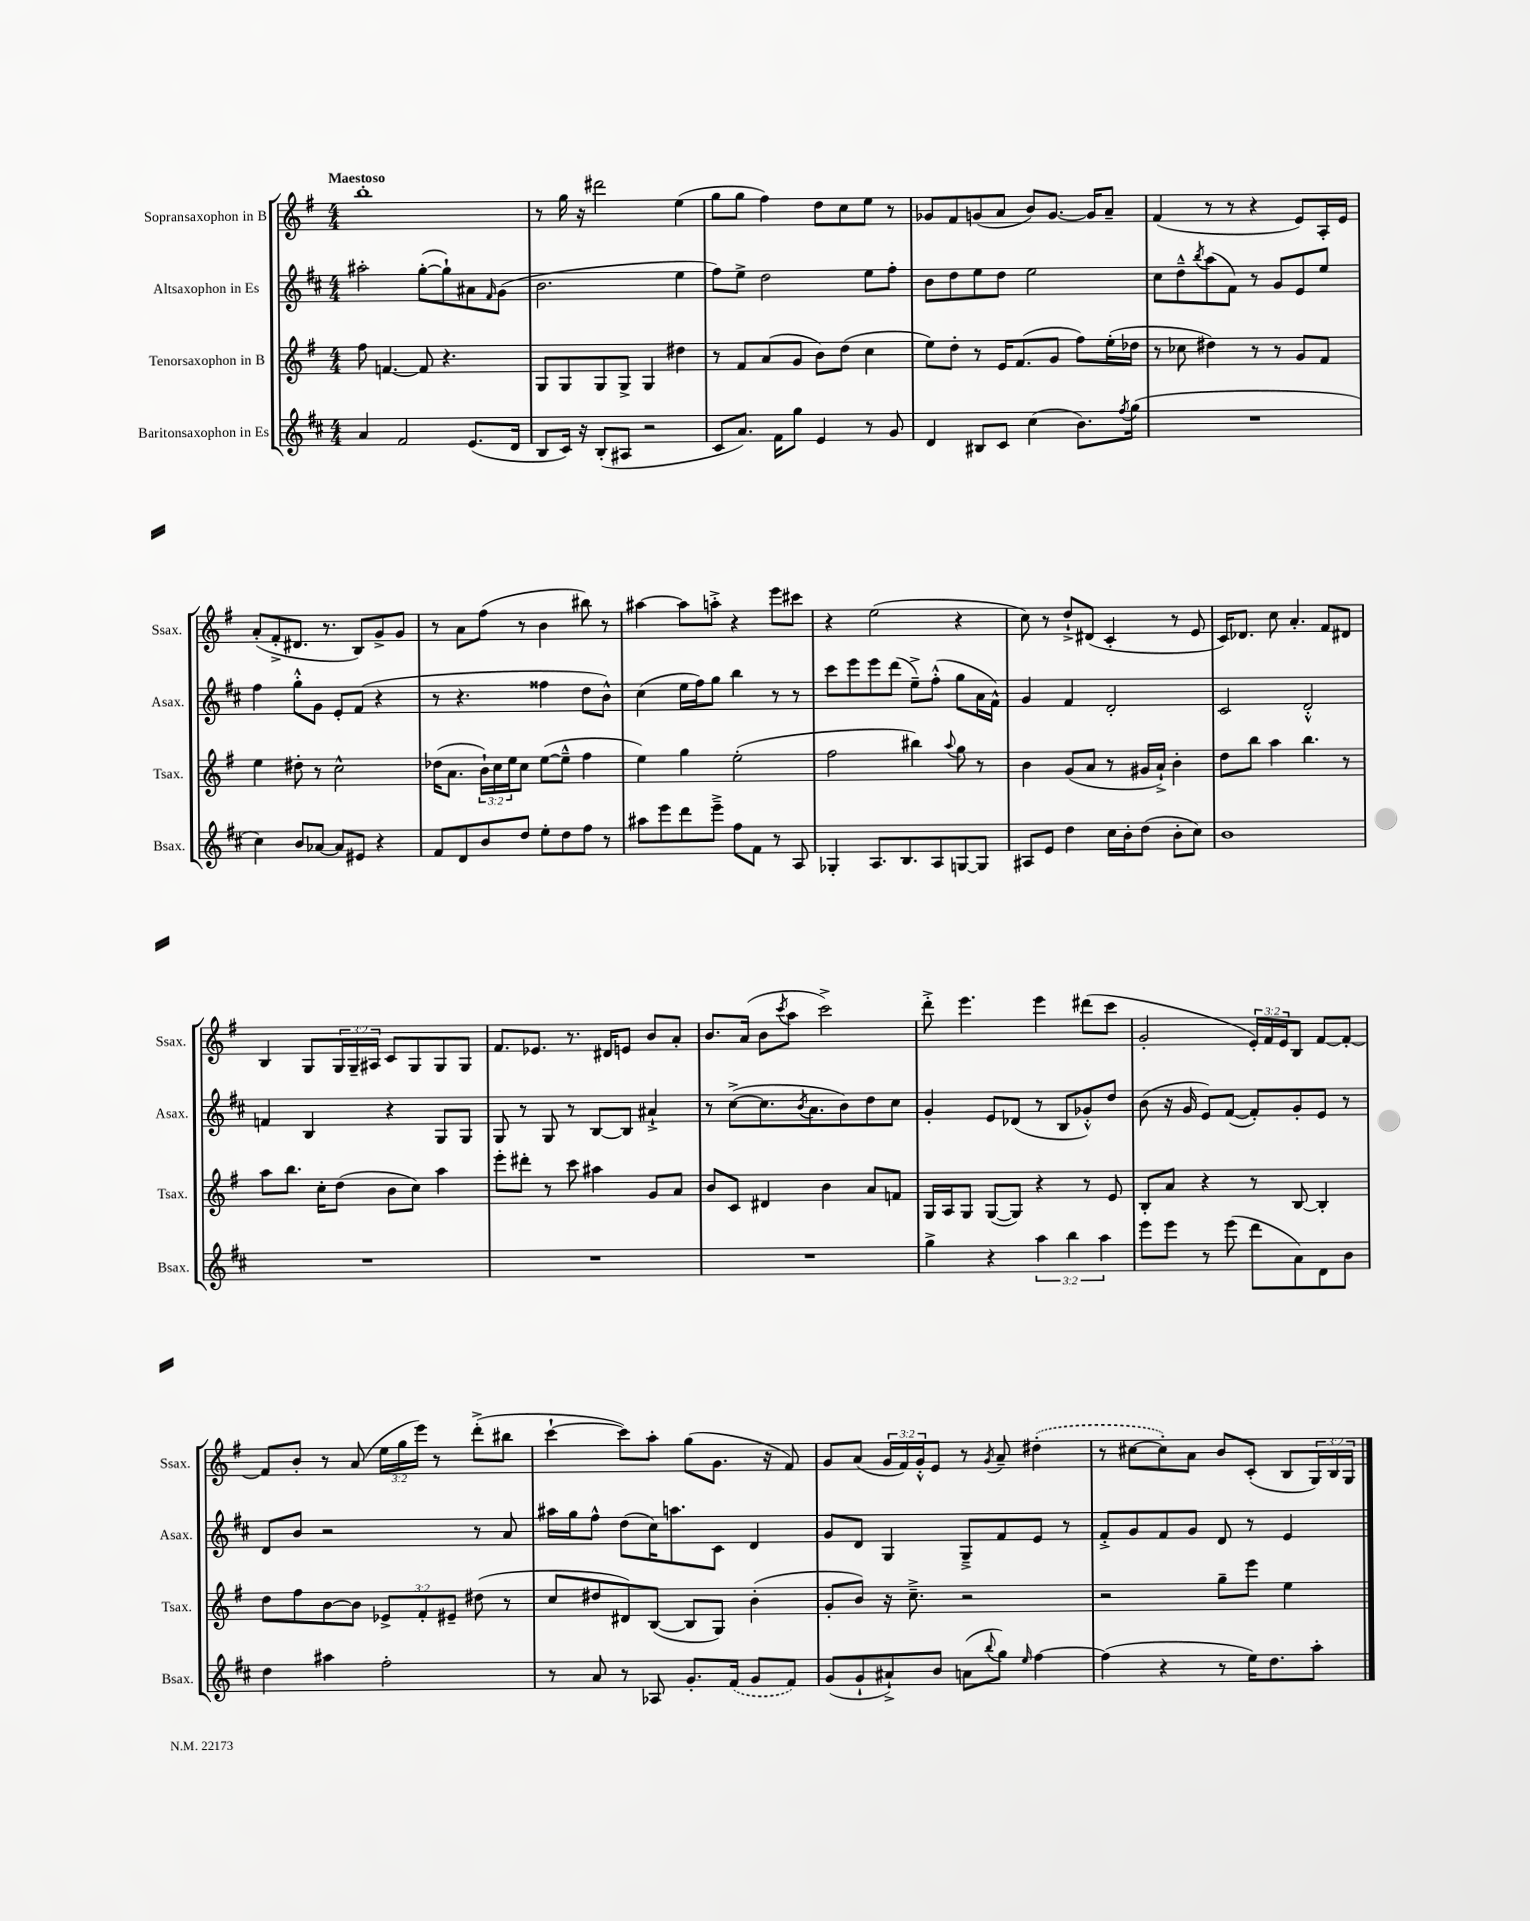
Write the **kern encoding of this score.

**kern	**kern	**kern	**kern
*part4	*part3	*part2	*part1
*staff4	*staff3	*staff2	*staff1
*I"Baritonsaxophon in Es	*I"Tenorsaxophon in B	*I"Altsaxophon in Es	*I"Sopransaxophon in B
*I'Bsax.	*I'Tsax.	*I'Asax.	*I'Ssax.
*clefG2	*clefG2	*clefG2	*clefG2
*k[f#c#]	*k[f#]	*k[f#c#]	*k[f#]
*M4/4	*M4/4	*M4/4	*M4/4
=1	=1	=1	=1
!	!	!	!LO:TX:a:B:t=Maestoso
4a/	8ff#\	2aa#X'\	1bb'
.	[4.fn/	.	.
2f#/	.	.	.
.	8f/]	([8gg'\L	.
.	4.r	8gg`\])	.
(8.e/L	.	8a#X\	.
.	.	16qqf#/	.
.	.	(8g\J	.
16d/Jk	.	.	.
=2	=2	=2	=2
8B/L	8G/L	2.b\	8r
16c#/Jk)	8G/	.	16gg\
16r	.	.	16r
(8B'/L	8G/	.	2ddd#X\
8A#X/J	8G^/J	.	.
2r	4G/	.	.
.	4dd#X\	4ee\	(4ee\
=3	=3	=3	=3
8c#/L	8r	8ff#\L)	8gg\L
8.a/J)	8f#/L	8ee^\J	8gg\J
.	(8a/	2dd\	4ff#\)
16f#\KL	.	.	.
8gg\J	8g/J	.	.
4e/	8b\L)	.	8dd\L
.	(8dd\J	.	8cc\
8r	4cc\	8ee\L	8ee\J
8g/	.	8ff#'\J	8r
=4	=4	=4	=4
4d/	8ee\L)	8b\L	8g-X/L
.	8dd'\J	8dd\	8f#/
8B#X/L	8r	8ee\	(8gn/
8c#/J	16e/KL	8dd\J	8a/J
.	(8.f#/	.	.
(4cc#\	.	2ee\	8b/L)
.	8g/J	.	[8.g/J
8.b\L)	8ff#\L)	.	.
.	.	.	16g/KL]
.	(16ee'\L	.	8a~/J
8qff#/	.	.	.
(16gg\Jk	16dd-X\JJ	.	.
=5	=5	=5	=5
1r	8r	8cc#\L	(4f#/
.	8cc-X\	8dd~^^\	.
.	.	8qbb/	.
.	4dd#X\)	(8aa\	8r
.	.	8f#\J)	8r
.	8r	8r	4r
.	8r	8g/L	.
.	8g/L	8e/	8e/L)
.	8f#/J	8ee/J	16A'/L
.	.	.	16e/JJ
!!LO:LB:g=z
=6	=6	=6	=6
4cc#\)	4ee\	4ff#\	(8a'/L
.	.	.	8f#'^/
8b/L	8dd#X'\	8gg'^^\L	8.d#X/J
[8a-X/J	8r	8g\J	.
.	.	.	8.r
8a-/L]	2cc^^\	8e'/L	.
8e#X/J	.	(8f#/J	8B/L)
4r	.	4r	8g^/
.	.	.	8g/J
=7	=7	=7	=7
8f#/L	(16dd-X\KL	8r	8r
.	8.a\J	.	.
8d/	.	4.r	8a\L
8b/	24b`\LL)	.	(8ff#\J
.	24cc\	.	.
.	24ee\J	.	.
8dd/J	8cc\J	.	8r
8ee'\L	([8ee\L	4ff##X\	4b\
8dd\	8ee~^^\J]	.	.
8ff#\J	4ff#\	8dd\L	8bb#X\)
8r	.	8b^^\J)	8r
=8	=8	=8	=8
8aa#X\L	4ee\)	(4cc#\	[4aa#X\
8eee\	.	.	.
8ddd\	4gg\	16ee\LL	8aa#\L]
.	.	16ff#\J)	.
8eee~^\J	.	8gg\J	8aan'^\J
8ff#\L	(2ee'\	4bb\	4r
8f#\J	.	.	.
8r	.	8r	8eee\L
8A/	.	8r	8ccc#X\J
=9	=9	=9	=9
4G-X'/	2ff#\	8ccc#\L	4r
.	.	8eee\	.
8.A/L	.	8eee\	(2ee\
.	.	(8ddd\J	.
8.B/	.	.	.
.	4bb#X\)	8ee~^\L)	.
8A/	.	(8ff#'^^\J	.
.	8qqaa/	.	.
[8Gn/	8gg\	8gg\L	4r
8G/J]	8r	16a\L	.
.	.	16f#^^\JJ)	.
=10	=10	=10	=10
8A#X/L	4b\	4g/	8cc\)
8e/J	.	.	8r
4dd\	(8g/L	4f#/	8dd`^/L
.	8a/J	.	(8d#X/J
16cc#\LL	8r	2d'/	4c'/
16b'\J	.	.	.
(8dd\J	16g#X/LL	.	.
.	16a`^/JJ)	.	.
8b'\L	4b'\	.	8r
8cc#\J)	.	.	8e/
=11	=11	=11	=11
1b	8dd\L	2c#/	16c/KL)
.	.	.	8.d-X/J
.	8bb\J	.	.
.	4aa\	.	8cc\
.	.	.	4.a'/
.	4.bb\	2d'^^/	.
.	.	.	8f#/L
.	8r	.	8d#X/J
!!LO:LB:g=z
=12	=12	=12	=12
1r	8aa\L	4fn/	4B/
.	8.bb\J	.	.
.	.	4B/	8G/L
.	16cc'\KL	.	.
.	(8dd\J	.	24G/L
.	.	.	24G~/
.	.	.	24A#X/JJ
.	8b\L	4r	8c/L
.	8cc\J)	.	8G/
.	4aa\	8G/L	8G/
.	.	8G/J	8G/J
=13	=13	=13	=13
1r	8eee'\L	8G/	8.f#/L
.	8ddd#X'\J	8r	.
.	.	.	8.e-X/J
.	8r	8G/	.
.	8ccc\	8r	8.r
.	4aa#X\	[8B/L	.
.	.	.	16d#X/KL
.	.	8B/J]	8en/J
.	8g/L	4a#X`^/	8b/L
.	8a/J	.	8a'/J
=14	=14	=14	=14
1r	8b/L	8r	8.b/L
.	8c/J	([8cc#^\L	.
.	.	.	(16a/Jk
.	4d#X/	8.cc#\]	8b\L
.	.	.	8qccc/
.	.	.	8aa\J
.	.	8qb/	.
.	.	8.a\	.
.	4b\	.	2ccc^\)
.	.	8b\)	.
.	8a/L	8dd\	.
.	8fn/J	8cc#\J	.
=15	=15	=15	=15
4gg^\	16G/LL	4g'/	8ddd'^\
.	16A/J	.	.
.	8G/J	.	4.eee\
4r	([8G/L	8e/L	.
.	8G/J])	(8d-X/J	.
6aa\	4r	8r	4eee\
.	.	8B/L	.
6bb\	.	.	.
.	8r	8g-X'^^/)	(8ddd#X\L
6aa\	.	.	.
.	8e/	8dd/J	8ccc\J
=16	=16	=16	=16
8eee\L	8B'/L	(8b\	2g'/
8eee\J	8a/J	16r	.
.	.	16g/	.
8r	4r	8e/L)	.
(8eee\	.	([8f#/J	.
8ddd\L	8r	8f#'/L])	24e'/LL)
.	.	.	24f#/
.	.	.	24e/J
8a\)	[8B/	8g'/	8B/J
8d\	4B'/]	8e/J	[8f#/L
8b\J	.	8r	8f#'/J_
!!LO:LB:g=z
=17	=17	=17	=17
4dd\	8dd\L	8d/L	8f#/L]
.	8ff#\	8b/J	8b'/J
4aa#X\	[8b\	2r	8r
.	8b\J]	.	(8a/
2ff#'\	12e-X^/L	.	24ee\LL
.	.	.	24gg\
.	12f#'/	.	24eee\JJ)
.	.	.	8r
.	12e#X~/J	.	.
.	(8dd#X\	8r	(8ddd'^\L
.	8r	8a/	8bb#X\J
=18	=18	=18	=18
8r	8cc/L	16aa#X\LL	[4ccc`\
.	.	16gg\J	.
8a/	8dd#X/	8ff#^^\J	.
8r	8d#X/)	(8dd\L	8ccc\L])
8A-X/	([8B/J	16cc#\K)	8aa'\J
.	.	8.aan\	.
8.g'/L	8B/L]	.	(8gg\L
.	8G/J)	8c#\J	8.g\J
(16f#/Jk	.	.	.
8g/L	(4b'\	4d/	.
.	.	.	16r
8f#/J)	.	.	8f#/)
=19	=19	=19	=19
(8g/L	8g'/L	8g/L	8g/L
8g`/	8b/J)	8d/J	(8a/J
8a#X`^/)	16r	4G/	24g/LL
.	.	.	24f#/)
.	8.cc~^\	.	.
.	.	.	24g'^^/J
8b/J	.	.	8e/J
(8an\L	2r	8G~^/L	8r
8qqbb/	.	.	8qg/
8gg\J)	.	8f#/	8a~/
16qqee/	.	.	.
[4ff#\	.	8e/J	(4dd#X'\
.	.	8r	.
=20	=20	=20	=20
(4ff#\]	2r	8f#'^/L	8r
.	.	8g/	[8cc#X\L
4r	.	8f#/	8cc#'\])
.	.	8g/J	8a\J
8r	8gg~\L	8d/	8b/L
16ee\KL)	8eee\J	8r	(8c'/J
8.dd\	.	.	.
.	4ee\	4e/	8B/L
8aa'\J	.	.	24G/L)
.	.	.	24B/
.	.	.	24G/JJ
==	==	==	==
*-	*-	*-	*-
